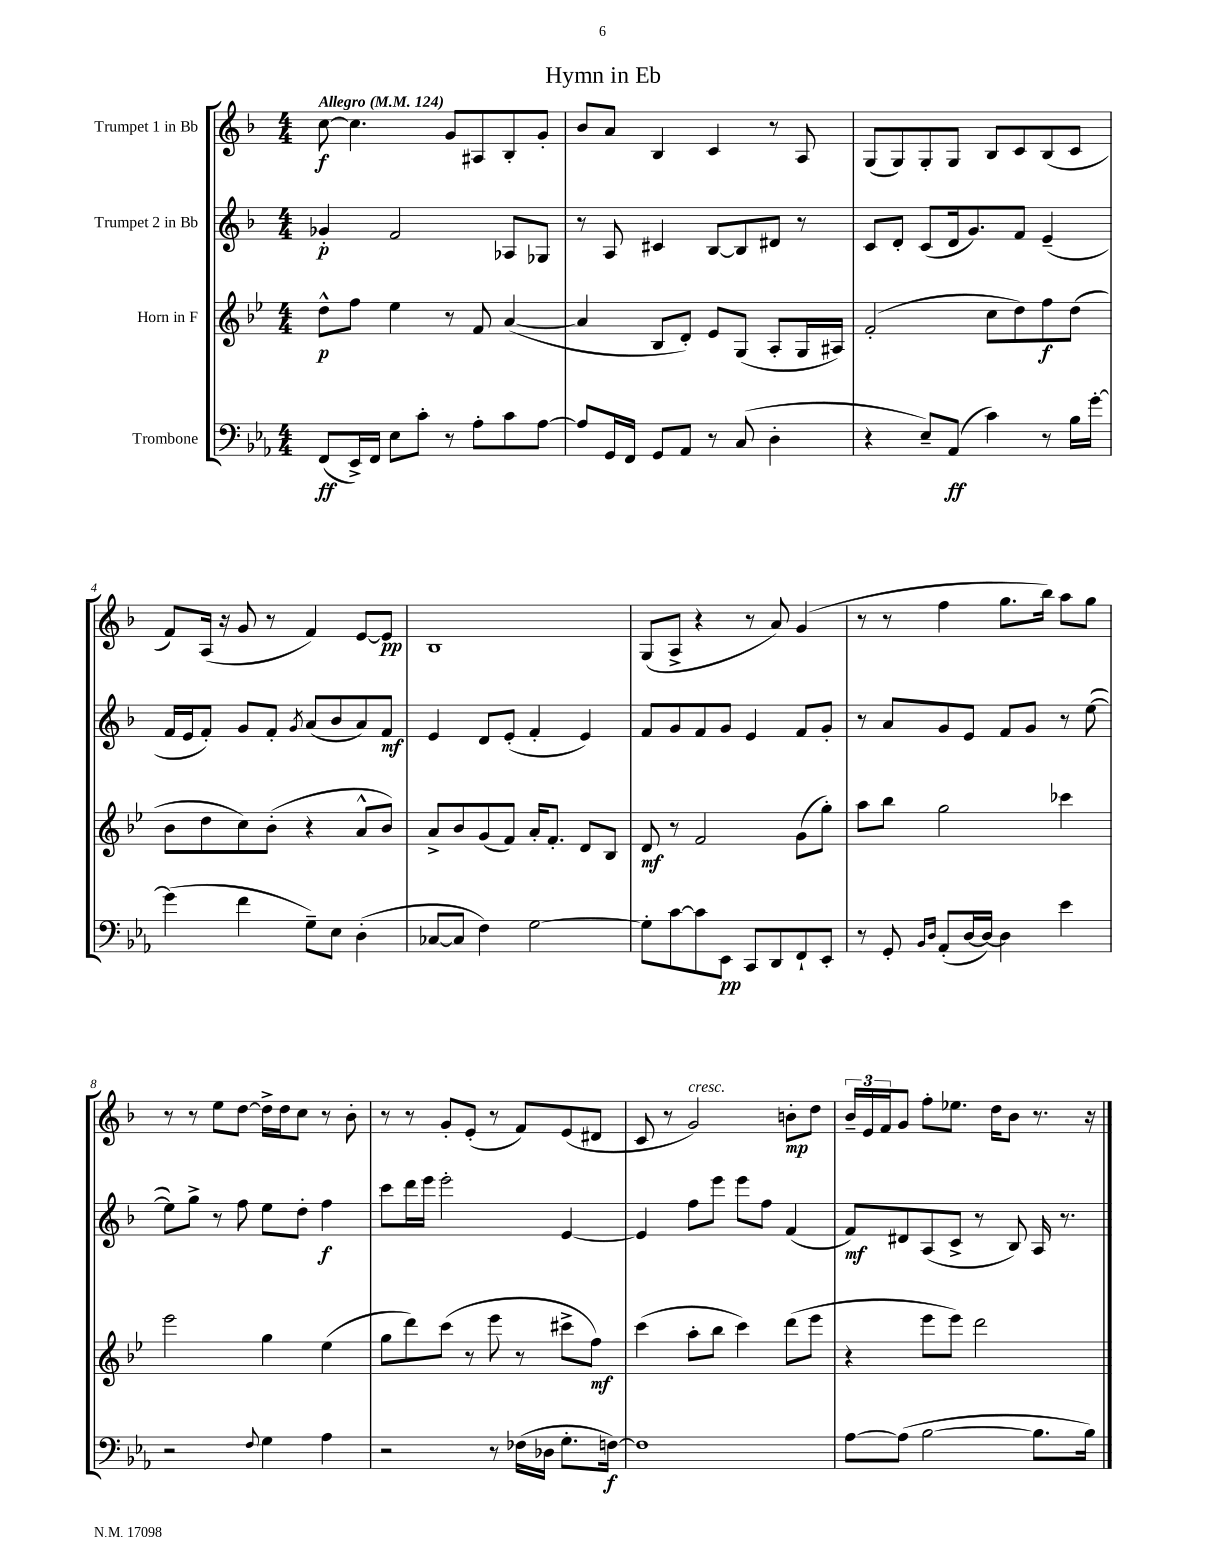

**kern	**dynam	**kern	**dynam	**kern	**dynam	**kern	**dynam
*part4	*part4	*part3	*part3	*part2	*part2	*part1	*part1
*staff4	*staff4	*staff3	*staff3	*staff2	*staff2	*staff1	*staff1
*I"Trombone	*	*I"Horn in F	*	*I"Trumpet 2 in Bb	*	*I"Trumpet 1 in Bb	*
*clefF4	*	*clefG2	*	*clefG2	*	*clefG2	*
*k[b-e-a-]	*	*k[b-e-]	*	*k[b-]	*	*k[b-]	*
*M4/4	*	*M4/4	*	*M4/4	*	*M4/4	*
*MM124	*	*MM124	*	*MM124	*	*MM124	*
=1	=1	=1	=1	=1	=1	=1	=1
!	!	!	!	!	!	!LO:TX:a:B:t=Allegro	!
(8FF/L	ff	8dd^^\L	p	4g-X'/	p	[8cc\	f
16EE-^/L)	.	8ff\J	.	.	.	4.cc\]	.
16FF/JJ	.	.	.	.	.	.	.
8E-\L	.	4ee-\	.	2f/	.	.	.
8c'\J	.	.	.	.	.	.	.
8r	.	8r	.	.	.	8g/L	.
8A-'\L	.	8f/	.	.	.	8A#X/	.
8c\	.	([4a/	.	8A-X/L	.	8B-'/	.
[8A-\J	.	.	.	8G-X/J	.	8g'/J	.
=2	=2	=2	=2	=2	=2	=2	=2
8A-/L]	.	4a/]	.	8r	.	8b-/L	.
16GG/L	.	.	.	8A/	.	8a/J	.
16FF/JJ	.	.	.	.	.	.	.
8GG/L	.	8B-/L	.	4c#X/	.	4B-/	.
8AA-/J	.	8d'/J)	.	.	.	.	.
8r	.	8e-/L	.	[8B-/L	.	4c/	.
(8C/	.	(8G/J	.	8B-/]	.	.	.
4D'\	.	8A'/L	.	8d#X/J	.	8r	.
.	.	16G/L	.	8r	.	8A/	.
.	.	16A#X/JJ)	.	.	.	.	.
=3	=3	=3	=3	=3	=3	=3	=3
4r	.	(2f'/	.	8c/L	.	(8G/L	.
.	.	.	.	8d'/J	.	8G/)	.
8E-~/L)	.	.	.	(8c/L	.	8G'/	.
(8AA-/J	ff	.	.	16d/k	.	8G/J	.
.	.	.	.	8.g/)	.	.	.
4c\)	.	8cc\L	.	.	.	8B-/L	.
.	.	8dd\)	.	8f/J	.	8c/	.
8r	.	8ff\	f	(4e~/	.	(8B-/	.
16B-\LL	.	(8dd\J	.	.	.	8c/J	.
[16g'\JJ	.	.	.	.	.	.	.
!!LO:LB:g=z
=4	=4	=4	=4	=4	=4	=4	=4
(4g\]	.	8b-\L	.	16f/LL	.	8f/L)	.
.	.	.	.	16e/J	.	.	.
.	.	8dd\	.	8f'/J)	.	(16A/Jk	.
.	.	.	.	.	.	16r	.
4f\	.	8cc\)	.	8g/L	.	8g/	.
.	.	(8b-'\J	.	8f'/J	.	8r	.
.	.	.	.	8qg/	.	.	.
8G~\L)	.	4r	.	(8a/L	.	4f/)	.
8E-\J	.	.	.	8b-/	.	.	.
(4D'\	.	8a^^/L	.	8a/)	.	[8e/L	.
.	.	8b-/J)	.	8f/J	mf	8e/J]	pp
=5	=5	=5	=5	=5	=5	=5	=5
[8C-X/L	.	8a^/L	.	4e/	.	1B-	.
8C-/J]	.	8b-/	.	.	.	.	.
4F\)	.	(8g/	.	8d/L	.	.	.
.	.	8f/J)	.	(8e'/J	.	.	.
[2G\	.	16a'/KL	.	4f'/	.	.	.
.	.	8.f'/J	.	.	.	.	.
.	.	8d/L	.	4e/)	.	.	.
.	.	8B-/J	.	.	.	.	.
=6	=6	=6	=6	=6	=6	=6	=6
8G'\L]	.	8d/	mf	8f/L	.	(8G/L	.
[8c\	.	8r	.	8g/	.	8A^/J	.
8c\]	.	2f/	.	8f/	.	4r	.
8EE-\J	pp	.	.	8g/J	.	.	.
8CC/L	.	.	.	4e/	.	8r	.
8DD/	.	.	.	.	.	8a/)	.
8FF`/	.	(8g\L	.	8f/L	.	(4g/	.
8EE-'/J	.	8gg'\J)	.	8g'/J	.	.	.
=7	=7	=7	=7	=7	=7	=7	=7
8r	.	8aa\L	.	8r	.	8r	.
8GG'/	.	8bb-\J	.	8a/L	.	8r	.
16qqBB-/LL	.	.	.	.	.	.	.
16qqD/JJ	.	.	.	.	.	.	.
(8AA-'/L	.	2gg\	.	8g/	.	4ff\	.
[16D/L	.	.	.	8e/J	.	.	.
16D/JJ_)	.	.	.	.	.	.	.
4D\]	.	.	.	8f/L	.	8.gg\L	.
.	.	.	.	8g/J	.	.	.
.	.	.	.	.	.	16bb-\Jk)	.
4e-\	.	4ccc-X\	.	8r	.	8aa\L	.
.	.	.	.	([8ee\	.	8gg\J	.
!!LO:LB:g=z
=8	=8	=8	=8	=8	=8	=8	=8
2r	.	2eee-\	.	8ee\L])	.	8r	.
.	.	.	.	8gg^\J	.	8r	.
.	.	.	.	8r	.	8ee\L	.
.	.	.	.	8ff\	.	[8dd\J	.
8qqF/	.	.	.	.	.	.	.
4G\	.	4gg\	.	8ee\L	.	16dd^\LL]	.
.	.	.	.	.	.	16dd\J	.
.	.	.	.	8dd'\J	.	8cc\J	.
4A-\	.	(4ee-\	.	4ff\	f	8r	.
.	.	.	.	.	.	8b-'\	.
=9	=9	=9	=9	=9	=9	=9	=9
2r	.	8gg\L	.	8ccc\L	.	8r	.
.	.	8ddd\)	.	16ddd\L	.	8r	.
.	.	.	.	16eee\JJ	.	.	.
.	.	(8ccc\J	.	2eee'\	.	8g'/L	.
.	.	8r	.	.	.	(8e'/J	.
8r	.	8eee-\	.	.	.	8r	.
(16F-X\LL	.	8r	.	.	.	8f/L)	.
16D-X\JJ	.	.	.	.	.	.	.
8.G'\L	.	8ccc#X^\L	.	[4e/	.	(8e/	.
.	.	8ff\J)	mf	.	.	8d#X/J	.
[16Fn\Jk)	f	.	.	.	.	.	.
=10	=10	=10	=10	=10	=10	=10	=10
1F]	.	(4ccc\	.	4e/]	.	8c/	.
.	.	.	.	.	.	8r	.
!	!	!	!	!	!	!LO:TX:a:i:t=cresc.	!
.	.	8aa'\L	.	8ff\L	.	2g/)	.
.	.	8bb-\J	.	8eee\J	.	.	.
.	.	4ccc\)	.	8eee\L	.	.	.
.	.	.	.	8ff\J	.	.	.
.	.	(8ddd\L	.	(4f/	.	8bn'\L	mp
.	.	8eee-\J	.	.	.	8dd\J	.
=11	=11	=11	=11	=11	=11	=11	=11
[8A-\L	.	4r	.	8f/L)	mf	24b-~/LL	.
.	.	.	.	.	.	24e/	.
.	.	.	.	.	.	24f/J	.
(8A-\J]	.	.	.	8d#X/	.	8g/J	.
[2B-\	.	8eee-\L	.	(8A/	.	8ff'\L	.
.	.	8eee-\J)	.	8c^/J	.	8.ee-X\J	.
.	.	2ddd\	.	8r	.	.	.
.	.	.	.	.	.	16dd\KL	.
.	.	.	.	8B-/)	.	8b-\J	.
8.B-\L]	.	.	.	16A/	.	8.r	.
.	.	.	.	8.r	.	.	.
16B-\Jk)	.	.	.	.	.	16r	.
==	==	==	==	==	==	==	==
*-	*-	*-	*-	*-	*-	*-	*-
